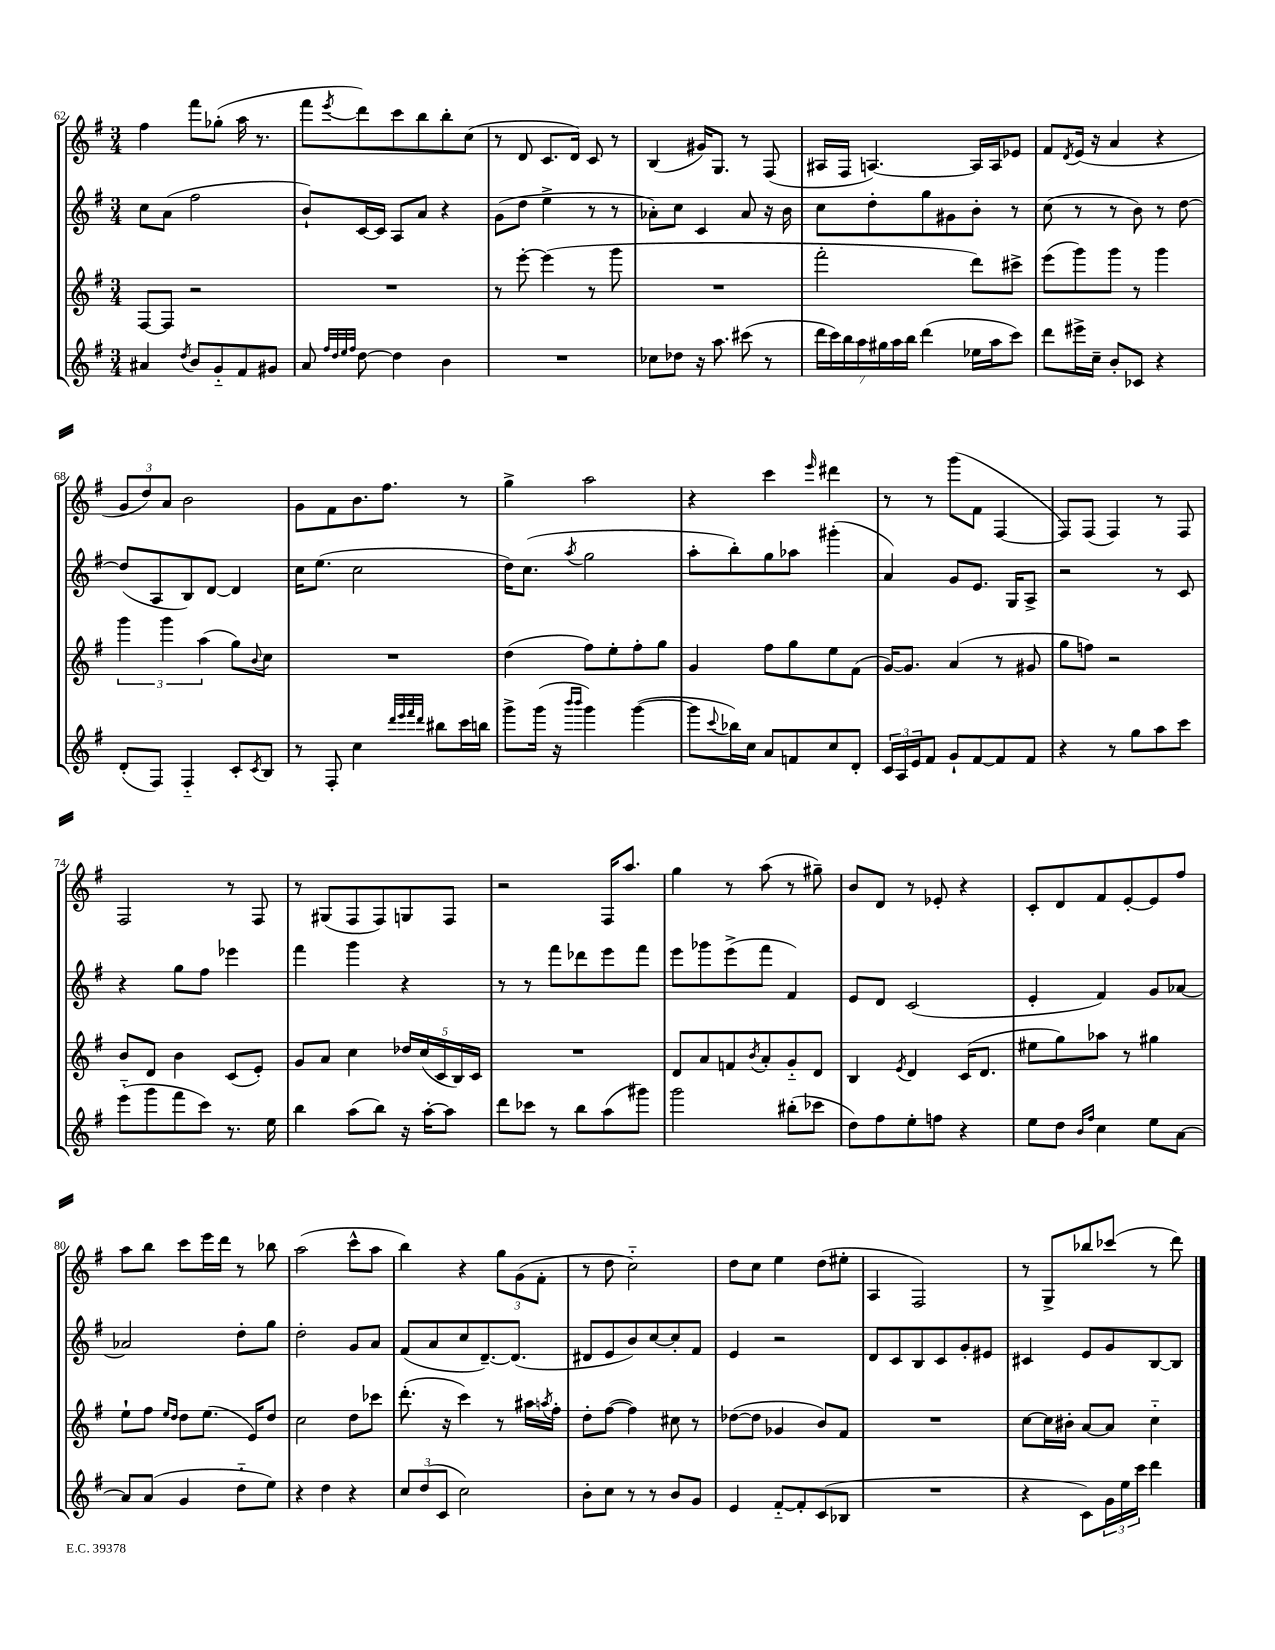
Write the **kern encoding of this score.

**kern	**kern	**kern	**kern
*part4	*part3	*part2	*part1
*staff4	*staff3	*staff2	*staff1
*clefG2	*clefG2	*clefG2	*clefG2
*k[f#]	*k[f#]	*k[f#]	*k[f#]
*M3/4	*M3/4	*M3/4	*M3/4
=62	=62	=62	=62
4a#X/	[8F#/L	8cc\L	4ff#\
.	8F#/J]	(8a\J	.
8qdd/	.	.	.
8b/L	2r	2ff#\	8fff#\L
8g/	.	.	(8gg-X'\J
8f#/	.	.	16aa\
.	.	.	8.r
8g#X/J	.	.	.
=63	=63	=63	=63
8a/	2.r	8b`/L)	8fff#\L
32qqff#/LLL	.	.	.
32qqdd/	.	.	.
32qqee/	.	.	.
32qqff#/JJJ	.	.	8qeee/
[8dd\	.	[16c/L	8ddd\)
.	.	16c/JJ]	.
4dd\]	.	8A/L	8ccc\
.	.	8a/J	8bb\
4b\	.	4r	8bb'\
.	.	.	(8cc\J
=64	=64	=64	=64
2.r	8r	(8g\L	8r
.	[8eee'\	8dd\J	8d/
.	(4eee\]	4ee^\	8.c/L
.	.	.	16d/Jk)
.	8r	8r	8c/
.	8ggg\	8r	8r
=65	=65	=65	=65
8cc-X\L	2.r	8a-X'\L)	(4B/
8dd-X\J	.	8cc\J	.
16r	.	4c/	16g#X/KL)
8.aa\	.	.	8.G/J
(8ccc#X\	.	8a-/	8r
8r	.	16r	(8F#/
.	.	16b\	.
=66	=66	=66	=66
28ddd\LL	2fff#'\	8cc\L	16A#X/LL
28ccc\)	.	.	.
.	.	.	16F#/JJ
28bb\	.	.	.
28aa\	.	.	.
.	.	8dd'\	[4.An/)
28gg#X\	.	.	.
28aa\	.	.	.
28bb\JJ	.	.	.
(4ddd\	.	8gg\	.
.	.	8g#X\	.
16ee-X\LL	8ddd\L)	8b'\J	16A/LL]
16aa\J	.	.	16A/J
8ccc\J)	8ccc#X^\J	8r	8e-X/J
=67	=67	=67	=67
8ddd\L	(8eee\L	(8cc\	8f#/L
.	.	.	8qd/
16eee#X^\L	8ggg\)	8r	(16e/Jk
16cc~\JJ	.	.	16r
8b'/L	8ggg\J	8r	4a/
8c-X/J	8r	8b\)	.
4r	4ggg\	8r	4r
.	.	[8dd\	.
!!LO:LB:g=z
=68	=68	=68	=68
(8d'/L	6ggg\	(8dd/L]	12g/L
.	.	.	12dd/)
8F#/J)	.	8A/	.
.	6ggg\	.	12a/J
4F#/	.	8B/)	2b\
.	(6aa\	.	.
.	.	[8d/J	.
8c'/L	8gg\L)	4d/]	.
8qc/	8qqb/	.	.
8B/J	8cc\J	.	.
=69	=69	=69	=69
8r	2.r	16cc\KL	8g\L
.	.	(8.ee\J	.
8F#'/	.	.	8f#\
4cc\	.	2cc\	8.b\
.	.	.	8.ff#\J
32qqddd/LLL	.	.	.
32qqeee/	.	.	.
32qqfff#/	.	.	.
32qqddd/JJJ	.	.	.
8bb#X\L	.	.	.
16ccc\L	.	.	8r
16bbn\JJ	.	.	.
=70	=70	=70	=70
8ggg^\L	(4dd\	16dd\KL)	4gg^\
.	.	(8.cc\J	.
(16ggg\Jk	.	.	.
16r	.	.	.
16qqbbb/LL	.	.	.
16qqbbb/JJ	.	8qaa/	.
4ggg\)	8ff#\L)	2gg\	2aa\
.	8ee'\	.	.
([4ggg\	8ff#'\	.	.
.	8gg\J	.	.
=71	=71	=71	=71
8ggg\L]	4g/	8aa'\L	4r
8qqccc/	.	.	.
16bb-X\L)	.	8bb'\)	.
16cc\JJ	.	.	.
8a/L	8ff#\L	8gg\	4ccc\
8fn/	8gg\	8aa-X\J	.
.	.	.	16qqeee/
8cc/	8ee\	(4ggg#X'\	4ddd#X\
8d'/J	(8f#\J	.	.
=72	=72	=72	=72
24c/LL	[16g/KL)	4a/)	8r
24A/	.	.	.
.	8.g/J]	.	.
24e/J	.	.	.
8f#/J	.	.	8r
8g`/L	(4a/	8g/L	(8ggg\L
[8f#/	.	8.e/J	8f#\J
8f#/]	8r	.	[4F#/
.	.	16G/KL	.
8f#/J	8g#X/	8A^/J	.
=73	=73	=73	=73
4r	8gg\L	2r	8F#/L])
.	8ffn\J)	.	(8F#/J
8r	2r	.	4F#/)
8gg\L	.	.	.
8aa\	.	8r	8r
8ccc\J	.	8c/	8F#/
!!LO:LB:g=z
=74	=74	=74	=74
(8eee\L	8b/L	4r	2F#/
8ggg\	8d/J	.	.
8fff#\	4b\	8gg\L	.
8ccc\J)	.	8ff#\J	.
8.r	(8c/L	4eee-X\	8r
.	8e'/J)	.	8F#/
16ee\	.	.	.
=75	=75	=75	=75
4bb\	8g/L	4fff#\	8r
.	8a/J	.	(8G#X/L
(8aa\L	4cc\	4ggg\	8F#/
8bb\J)	.	.	8F#/)
16r	20dd-X/LL	4r	8Gn/
.	(20cc/	.	.
[16aa'\KL	.	.	.
.	20c/	.	.
8aa\J]	.	.	8F#/J
.	20B/)	.	.
.	20c/JJ	.	.
=76	=76	=76	=76
8ddd\L	2.r	8r	2r
8ccc-X\J	.	8r	.
8r	.	8fff#\L	.
8bb\L	.	8ddd-X\	.
(8aa\	.	8eee\	16F#/KL
.	.	.	8.aa/J
8ggg#X\J)	.	8fff#\J	.
=77	=77	=77	=77
2ggg\	8d/L	8eee\L	4gg\
.	8a/	8ggg-X\	.
.	8fn/	(8eee^\	8r
.	8qb/	.	.
.	8a'/	8fff#\J	(8aa\
(8bb#X'\L	8g/	4f#/)	8r
8ccc-X\J	8d/J	.	8gg#X~\)
=78	=78	=78	=78
8dd\L)	4B/	8e/L	8b/L
8ff#\	.	8d/J	8d/J
.	8qe/	.	.
8ee'\	4d/	(2c/	8r
8ffn\J	.	.	8e-X'/
4r	(16c/KL	.	4r
.	8.d/J	.	.
=79	=79	=79	=79
8ee\L	8ee#X\L	4e'/	8c'/L
8dd\J	8gg\)	.	8d/
16qqb/LL	.	.	.
16qqff#/JJ	.	.	.
4cc\	8aa-X\J	4f#/)	8f#/
.	8r	.	[8e'/
8ee\L	4gg#X\	8g/L	8e/]
[8a\J	.	[8a-X/J	8ff#/J
!!LO:LB:g=z
=80	=80	=80	=80
8a/L]	8ee`\L	2a-X/]	8aa\L
(8a/J	8ff#\J	.	8bb\J
.	16qqee/LL	.	.
.	16qqdd/JJ	.	.
4g/	8dd\L	.	8ccc\L
.	(8.ee\J	.	16eee\L
.	.	.	16ddd\JJ
8dd\L	.	8dd'\L	8r
.	16e/KL)	.	.
8ee\J)	8dd/J	8gg\J	8bb-X\
=81	=81	=81	=81
4r	2cc\	2dd'\	(2aa\
4dd\	.	.	.
4r	8dd\L	8g/L	8ccc^^\L
.	8ccc-X\J	8a/J	8aa\J
=82	=82	=82	=82
12cc/L	(8.ddd'\	(8f#/L	4bb\)
(12dd/	.	.	.
.	.	8a/	.
12c/J	.	.	.
.	16r	.	.
2cc\)	4ccc\)	8cc/	4r
.	.	[8.d~/)	.
.	8r	.	12gg\L
.	.	(8.d/J]	.
.	.	.	(12g\
.	16aa#X\LL	.	.
.	.	.	12f#'\J
.	8qaan/	.	.
.	16ff#'\JJ	.	.
=83	=83	=83	=83
8b'\L	8dd'\L	8d#X/L	8r
8cc\J	([8ff#\J	8e/	8dd\
8r	4ff#\])	8b/)	2cc\)
8r	.	[8cc/	.
8b/L	8cc#X\	8cc'/]	.
8g/J	8r	8f#/J	.
=84	=84	=84	=84
4e/	([8dd-X\L	4e/	8dd\L
.	8dd-\J]	.	8cc\J
[8f#/L	4g-X/	2r	4ee\
8f#'/]	.	.	.
(8c/	8b/L)	.	(8dd\L
8B-X/J	8f#/J	.	8ee#X'\J
=85	=85	=85	=85
2.r	2.r	8d/L	4A/
.	.	8c/	.
.	.	8B/	2F#/)
.	.	8c/	.
.	.	8g'/	.
.	.	8e#X/J	.
=86	=86	=86	=86
4r	[8cc\L	4c#X/	8r
.	16cc\L]	.	8G^/L
.	16b#X'\JJ	.	.
8c\L)	[8a/L	8e/L	8bb-X/
24g\L	8a/J]	8g/	(8ccc-X/J
24ee\	.	.	.
24ccc\JJ	.	.	.
4ddd\	4cc\	[8B/	8r
.	.	8B/J]	8ddd\)
==	==	==	==
*-	*-	*-	*-
